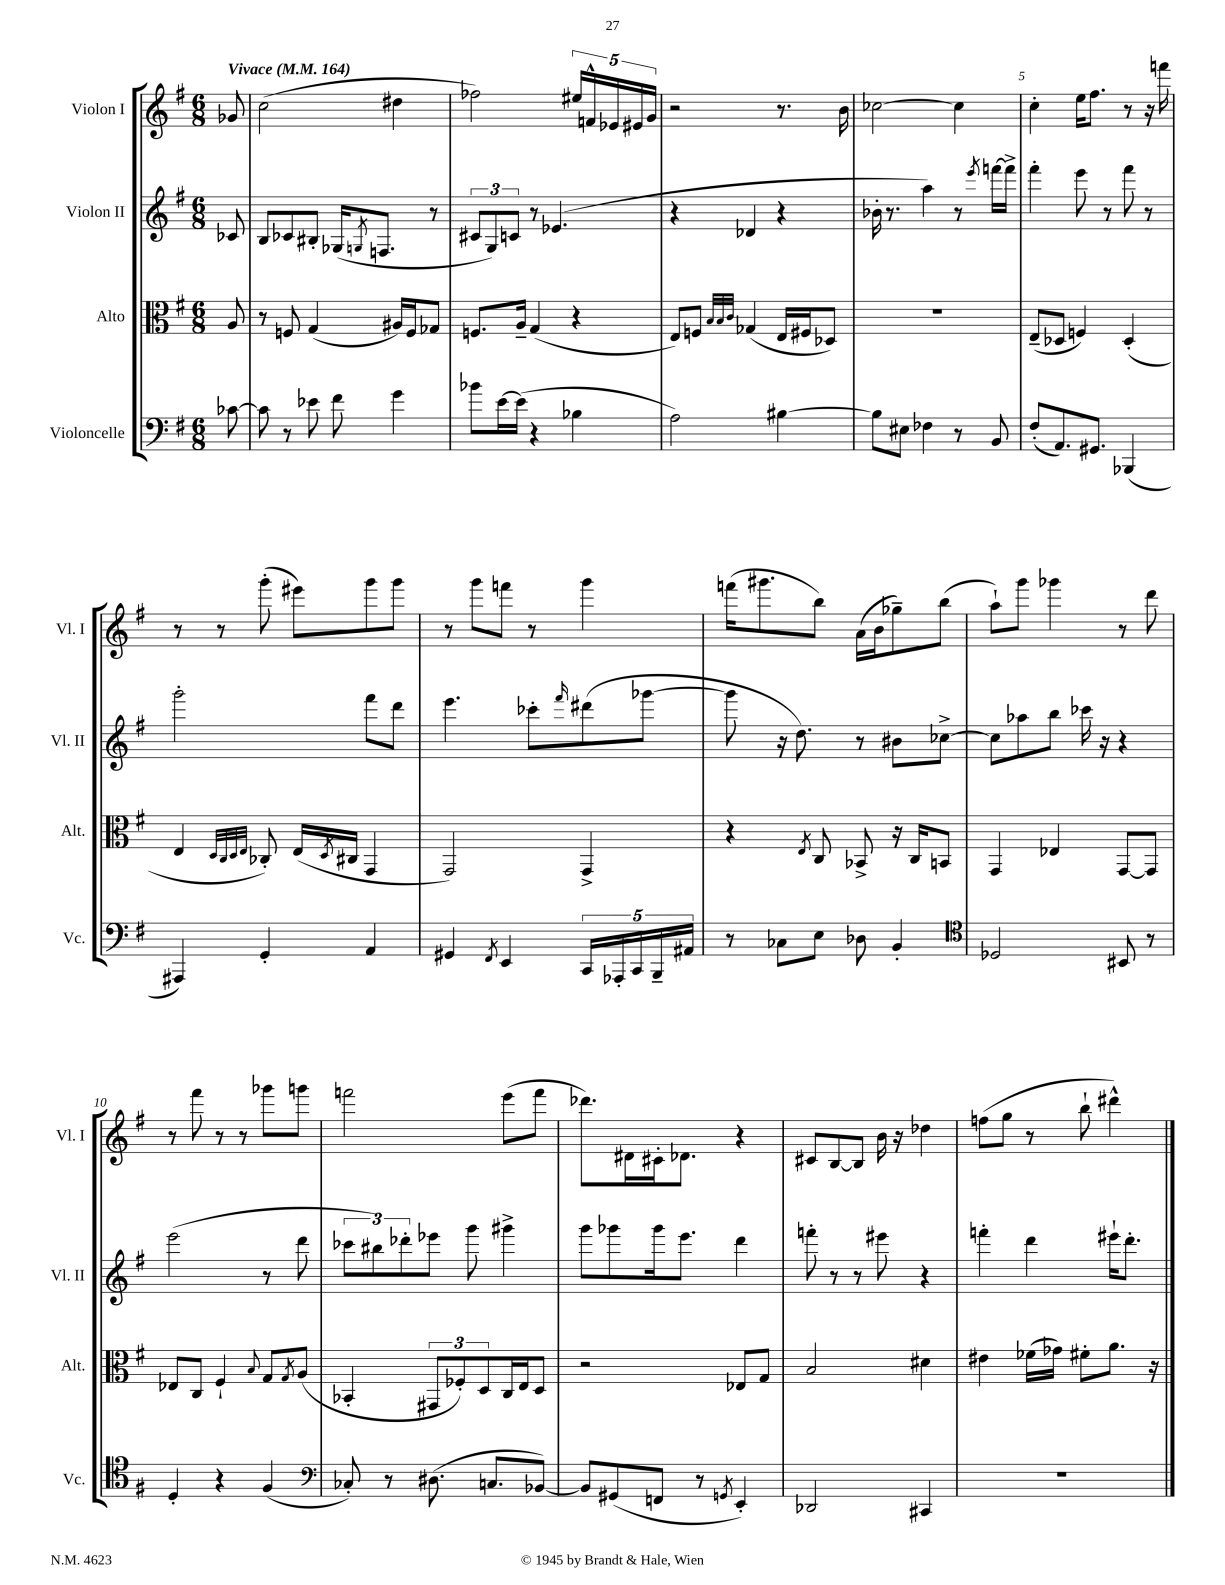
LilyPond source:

<<
\new StaffGroup <<
\new Staff = "s0" \with { instrumentName = "Violon I" shortInstrumentName = "Vl. I" } {
    \clef treble \key g \major \numericTimeSignature \time 6/8 \partial 8 \tempo "Vivace" 4 = 164
    ges'8 |
    c''2( dis''4 |
    fes''2) \tuplet 5/4 { eis''16 f'16-^ ees'16 eis'16 g'16 } |
    r2 r8. b'16 |
    ces''2~ ces''4 |
    c''4-. e''16 fis''8. r8 r16 f'''16 |
    r8 r8 g'''8-.( eis'''8) g'''8 g'''8 |
    r8 g'''8 f'''8 r8 g'''4 |
    f'''16( gis'''8. b''8) a'16( b'16 ges''8--) b''8( |
    a''8-!) g'''8 ges'''4 r8 d'''8 |
    r8 fis'''8 r8 r8 ges'''8 g'''8 |
    f'''2 e'''8( f'''8 |
    des'''8.) dis'16 cis'16-. des'8. r4 |
    cis'8 b8~ b8 b'16 r16 des''4 |
    f''8( g''8 r8 b''8-! dis'''4-^) \bar "|." |
}
\new Staff = "s1" \with { instrumentName = "Violon II" shortInstrumentName = "Vl. II" } {
    \clef treble \key g \major \numericTimeSignature \time 6/8 \partial 8
    ces'8 |
    b8 ces'8 bis8-. ges16( \acciaccatura { g8 } f8. r8 |
    \tuplet 3/2 { cis'8 g8) c'8 } r8 ees'4.( |
    r4 des'4 r4 |
    bes'16-. r8. a''4) r8 \acciaccatura { e'''8 } f'''16~ f'''16-> |
    fis'''4-. e'''8 r8 fis'''8 r8 |
    g'''2-. fis'''8 d'''8 |
    e'''4. ces'''8-. \grace { fis'''16 } dis'''8( ges'''8~ |
    ges'''8 r16 d''8.) r8 bis'8 ces''8~-> |
    ces''8 aes''8 b''8 ces'''16 r16 r4 |
    e'''2( r8 d'''8 |
    \tuplet 3/2 { ces'''8 bis''8) des'''8-. } ees'''8 g'''8 gis'''4-> |
    g'''8 ges'''8 ges'''16 e'''8. d'''4 |
    f'''8-. r8 r8 eis'''8 r4 |
    f'''4-. d'''4 eis'''16-! d'''8.-. \bar "|." |
}
\new Staff = "s2" \with { instrumentName = "Alto" shortInstrumentName = "Alt." } {
    \clef alto \key g \major \numericTimeSignature \time 6/8 \partial 8
    a8 |
    r8 f8 g4( ais16) f16 ges8 |
    f8. a16-- g4( r4 |
    e8) f8 \grace { b32 b32 c'32 } ges4( e16 fis16 des8) |
    R2. |
    e8--( des8 f4) des4-.( |
    e4 \grace { d32 c32 d32 e32 } ces8-.) e16( \acciaccatura { d8 } cis16 g,4 |
    g,2) g,4-> |
    r4 \acciaccatura { e8 } c8 bes,8-> r16 c16 b,8 |
    g,4 ees4 g,8~ g,8 |
    ees8 c8 fis4-! \appoggiatura { b8 } g8 \acciaccatura { g8 } a8( |
    bes,4-. \tuplet 3/2 { gis,8 fes8-.) d8 } c16 e16 d8 |
    r2 ees8 g8 |
    b2 dis'4 |
    eis'4 fes'16( ges'16) fis'8-. a'8. r16 \bar "|." |
}
\new Staff = "s3" \with { instrumentName = "Violoncelle" shortInstrumentName = "Vc." } {
    \clef bass \key g \major \numericTimeSignature \time 6/8 \partial 8
    ces'8~ |
    ces'8 r8 ees'8 fis'8 g'4 |
    bes'8 e'16~ e'16( r4 bes4 |
    a2) bis4~ |
    bis8 eis8 fes4 r8 b,8 |
    fis8-.( a,8.) gis,8. bes,,4( |
    ais,,4) g,4-. a,4 |
    gis,4 \acciaccatura { fis,8 } e,4 \tuplet 5/4 { c,16 aes,,16-. c,16 b,,16-- ais,16 } |
    r8 ces8 e8 des8 b,4-. |
    \clef tenor des2 bis,8 r8 |
    d4-. r4 fis4( |
    \clef bass ces8-.) r8 dis8.( c8. bes,8~) |
    bes,8 gis,8( f,8 r8 \acciaccatura { g,8 } e,4-.) |
    des,2 cis,4 |
    R2. \bar "|." |
}
>>
>>
\layout { \context { \Score \override BarNumber.break-visibility = ##(#f #t #t) barNumberVisibility = #(every-nth-bar-number-visible 5) } }
